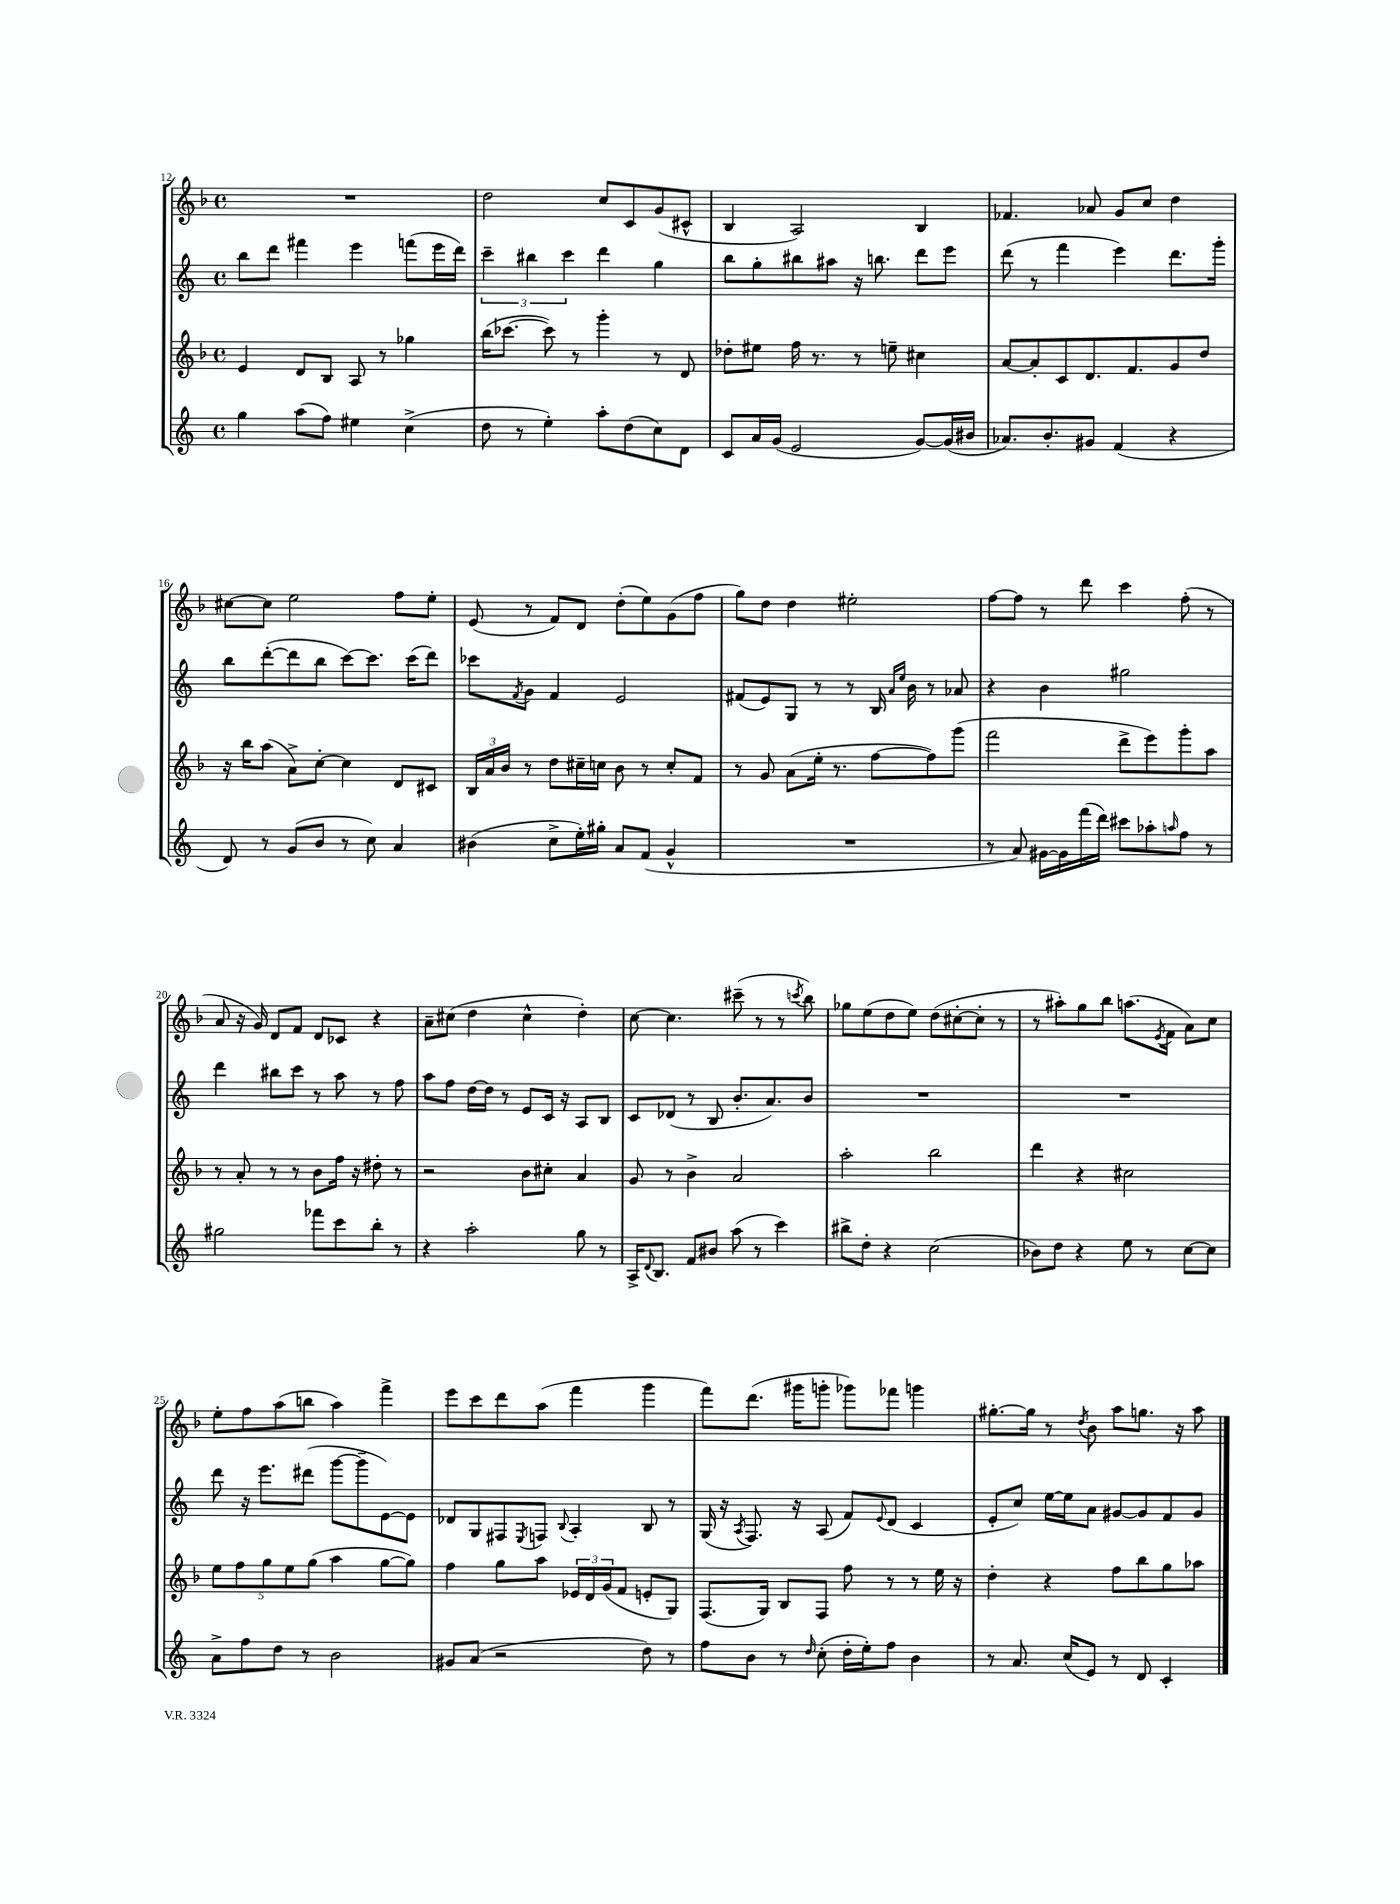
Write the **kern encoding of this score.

**kern	**kern	**kern	**kern
*part4	*part3	*part2	*part1
*staff4	*staff3	*staff2	*staff1
*clefG2	*clefG2	*clefG2	*clefG2
*k[]	*k[b-]	*k[]	*k[b-]
*M4/4	*M4/4	*M4/4	*M4/4
*met(c)	*met(c)	*met(c)	*met(c)
=12	=12	=12	=12
4gg\	4e/	8bb\L	1r
.	.	8ddd\J	.
(8aa\L	8d/L	4fff#X\	.
8ff\J)	8B-/J	.	.
4ee#X\	8A/	4eee\	.
.	8r	.	.
(4cc^\	4gg-X\	(8fffn\L	.
.	.	16eee\L	.
.	.	16ddd\JJ)	.
=13	=13	=13	=13
8dd\	(16bb-\KL	6ccc~\	2dd\
.	[8.ccc-X\J	.	.
8r	.	.	.
.	.	6bb#X\	.
4ee'\)	8ccc-\])	.	.
.	.	6ccc\	.
.	8r	.	.
8aa'\L	4ggg'\	4ddd\	8cc/L
(8dd\	.	.	8c/
8cc\)	8r	4gg\	(8g/
8d\J	8d/	.	8c#X^^/J
=14	=14	=14	=14
8c/L	8dd-X'\L	8bb\L	4B-/
16a/L	8ee#X\J	8gg'\	.
(16g/JJ	.	.	.
2e/	16ff\	8bb#X\	2A/)
.	8.r	.	.
.	.	8aa#X\J	.
.	8r	16r	.
.	.	8.bbn\	.
.	8een~\	.	.
[8g/L)	4cc#X\	8ddd\L	4B-/
(16g/L]	.	8eee\J	.
16b#X/JJ	.	.	.
=15	=15	=15	=15
8.a-X/L)	[8a/L	(8ddd\	4.f-X/
.	8a'/]	8r	.
8.b'/	.	.	.
.	8c/	4fff\	.
8g#X/J	8.d/	.	8a-X/
(4f/	.	4eee\)	8g/L
.	8.f/	.	.
.	.	.	8cc/J
4r	8g/	8.ddd\L	4dd\
.	8dd/J	.	.
.	.	16ggg'\Jk	.
!!LO:LB:g=z
=16	=16	=16	=16
8d/)	16r	8bb\L	[8cc#X\L
.	16bb-\KL	.	.
8r	(8aa\J	([8ddd'\	8cc#\J]
(8g/L	8a^\L)	8ddd\]	2ee\
8b/J	[8cc'\J	8bb\J	.
8r	4cc\]	[8ccc\L)	.
8cc\)	.	8.ccc\J]	.
4a/	8d/L	.	8ff\L
.	.	(16ccc\KL	.
.	8c#X/J	8ddd\J)	8ee'\J
=17	=17	=17	=17
(4b#X\	24B-/LL	8ccc-X\L	(8e/
.	24a/	.	.
.	24b-/JJ	.	.
.	.	8qf/	.
.	8r	8g\J	8r
8cc^\L	8dd\L	4f/	8f/L)
16ee'\L)	16cc#X~\L	.	8d/J
16gg#X'\JJ	16ccn\JJ	.	.
8a/L	8b-\	2e/	(8dd'\L
(8f/J	8r	.	8ee\)
4g^^/	8cc'/L	.	(8g\
.	8f/J	.	8ff\J
=18	=18	=18	=18
1r	8r	(8f#X/L	8gg\L)
.	8g/	8e/)	8dd\J
.	(8a\L	8G/J	4dd\
.	16ee'\Jk	8r	.
.	8.r	.	.
.	.	8r	2ee#X'\
.	[8ff\L	16B/	.
.	.	16qqa/LL	.
.	.	16qqee/JJ	.
.	.	16b\	.
.	8ff\])	8r	.
.	(8ggg\J	8a-X/	.
=19	=19	=19	=19
8r	2fff\	4r	[8ff\L
8a/)	.	.	8ff\J]
[16g#X\LL	.	4b\	8r
16g#\]	.	.	.
(16fff\	.	.	8ddd\
16ddd\JJ)	.	.	.
8ccc#X\L	8ddd^\L	2gg#X\	4ccc\
8aa-X'\	8eee\)	.	.
16qqaan/	.	.	.
8ff\J	8ggg'\	.	(8ff'\
8r	8aa\J	.	8r
!!LO:LB:g=z
=20	=20	=20	=20
2gg#X\	8r	4ddd\	8a/
.	8a'/	.	16r
.	.	.	16g/)
.	8r	8bb#X\L	8d/L
.	8r	8ccc\J	8f/J
8fff-X\L	8b-\L	8r	8d/L
8ccc\	16ff\Jk	8aa\	8c-X/J
.	16r	.	.
8bb'\J	8dd#X'\	8r	4r
8r	8r	8ff\	.
=21	=21	=21	=21
4r	2r	8aa\L	8a~\L
.	.	8ff\J	(8cc#X\J
2aa'\	.	[16dd\LL	4dd\
.	.	16dd\JJ]	.
.	.	8r	.
.	8b-\L	8e/L	4cc#^^\
.	8cc#X'\J	16c/Jk	.
.	.	16r	.
8gg\	4a/	8A/L	4dd'\)
8r	.	8B/J	.
=22	=22	=22	=22
16A^/KL	8g/	8c/L	[8cc\
8qqd/	.	.	.
8.B/J	.	.	.
.	8r	(8d-X/J	4.cc\]
8f/L	4b-^\	8r	.
8b#X/J	.	8B/	.
(8aa\	2a/	8.b'/L	(8ccc#X~\
8r	.	.	8r
.	.	8.a/)	.
4ccc\)	.	.	8r
.	.	.	8qcccn/
.	.	8b/J	8bb-\)
=23	=23	=23	=23
8bb#X^\L	2aa'\	1r	8gg-X\L
8dd'\J	.	.	(8ee\
4r	.	.	8dd\
.	.	.	8ee\J)
(2cc\	2bb-\	.	(8dd\L
.	.	.	[8cc#X'\
.	.	.	8cc#'\J]
.	.	.	8r
=24	=24	=24	=24
8b-X\L)	4ddd\	1r	8r
8dd\J	.	.	8aa#X'\L)
4r	4r	.	8gg\
.	.	.	8bb-\J
8ee\	2cc#X\	.	(8.aan\L
8r	.	.	.
.	.	.	8qe/
.	.	.	16f\Jk
[8cc\L	.	.	8a\L)
8cc\J]	.	.	8cc\J
!!LO:LB:g=z
=25	=25	=25	=25
8a^\L	10ee\L	8ddd\	8ee'\L
.	10ff\	.	.
8ff\	.	16r	8ff\
.	.	8.eee\L	.
.	10gg\	.	.
8dd\J	.	.	(8aa\
.	10ee\	.	.
8r	.	(8ddd#X\J	8bbn\J
.	(10gg\J	.	.
2b\	4aa\	[8ggg\L	4aa\)
.	.	8ggg~\]	.
.	[8gg\L	[8e\)	4fff^\
.	8gg\J])	8e\J]	.
=26	=26	=26	=26
8g#X/L	4ff\	8d-X/L	8eee\L
(8a/J	.	8G/	8ccc\
2r	8gg\L	8F#X/	8ddd\
.	.	8qE/	.
.	8aa\J	8Fn/J	(8aa\J
.	.	8qqB/	.
.	24e-X/LL	4A'/	4fff\
.	24d/	.	.
.	(24g/J	.	.
.	8f/J	.	.
8dd\)	8en'/L	8B/	4ggg\
8r	8G/J)	8r	.
=27	=27	=27	=27
8ff\L	(8.F/L	(16G/	8fff\L)
.	.	16r	.
.	.	8qA/	.
8b\J	.	8.F/)	(8.ddd\J
.	16G/Jk)	.	.
8r	8B-/L	.	.
.	.	16r	16ggg#X\KL
16qqdd/	.	.	.
(8cc'\	8F/J	(8A/	8gggn'\J
16dd'\LL	8ff\	8f/L)	8ggg-X\L)
16ee'\J)	.	.	.
.	.	8qqe/	.
8ff\J	8r	(8d/J	8fff-X\J
4b\	8r	4c/	4gggn\
.	16ee\	.	.
.	16r	.	.
=28	=28	=28	=28
8r	4dd'\	8e'/L	[8.gg#X'\L
8.a/	.	8cc/J)	.
.	.	.	16gg#\Jk]
.	4r	[16ee\LL	8r
(16cc/KL	.	16ee\J]	.
.	.	.	8qdd/
8e/J)	.	8a\J	8b-\
8r	8ff\L	[8g#X/L	8aa\L
8d/	8bb-\	8g#/]	8.ggn\J
4c'/	8gg\	8f/	.
.	.	.	16r
.	8aa-X\J	8g#/J	8aa\
==	==	==	==
*-	*-	*-	*-
